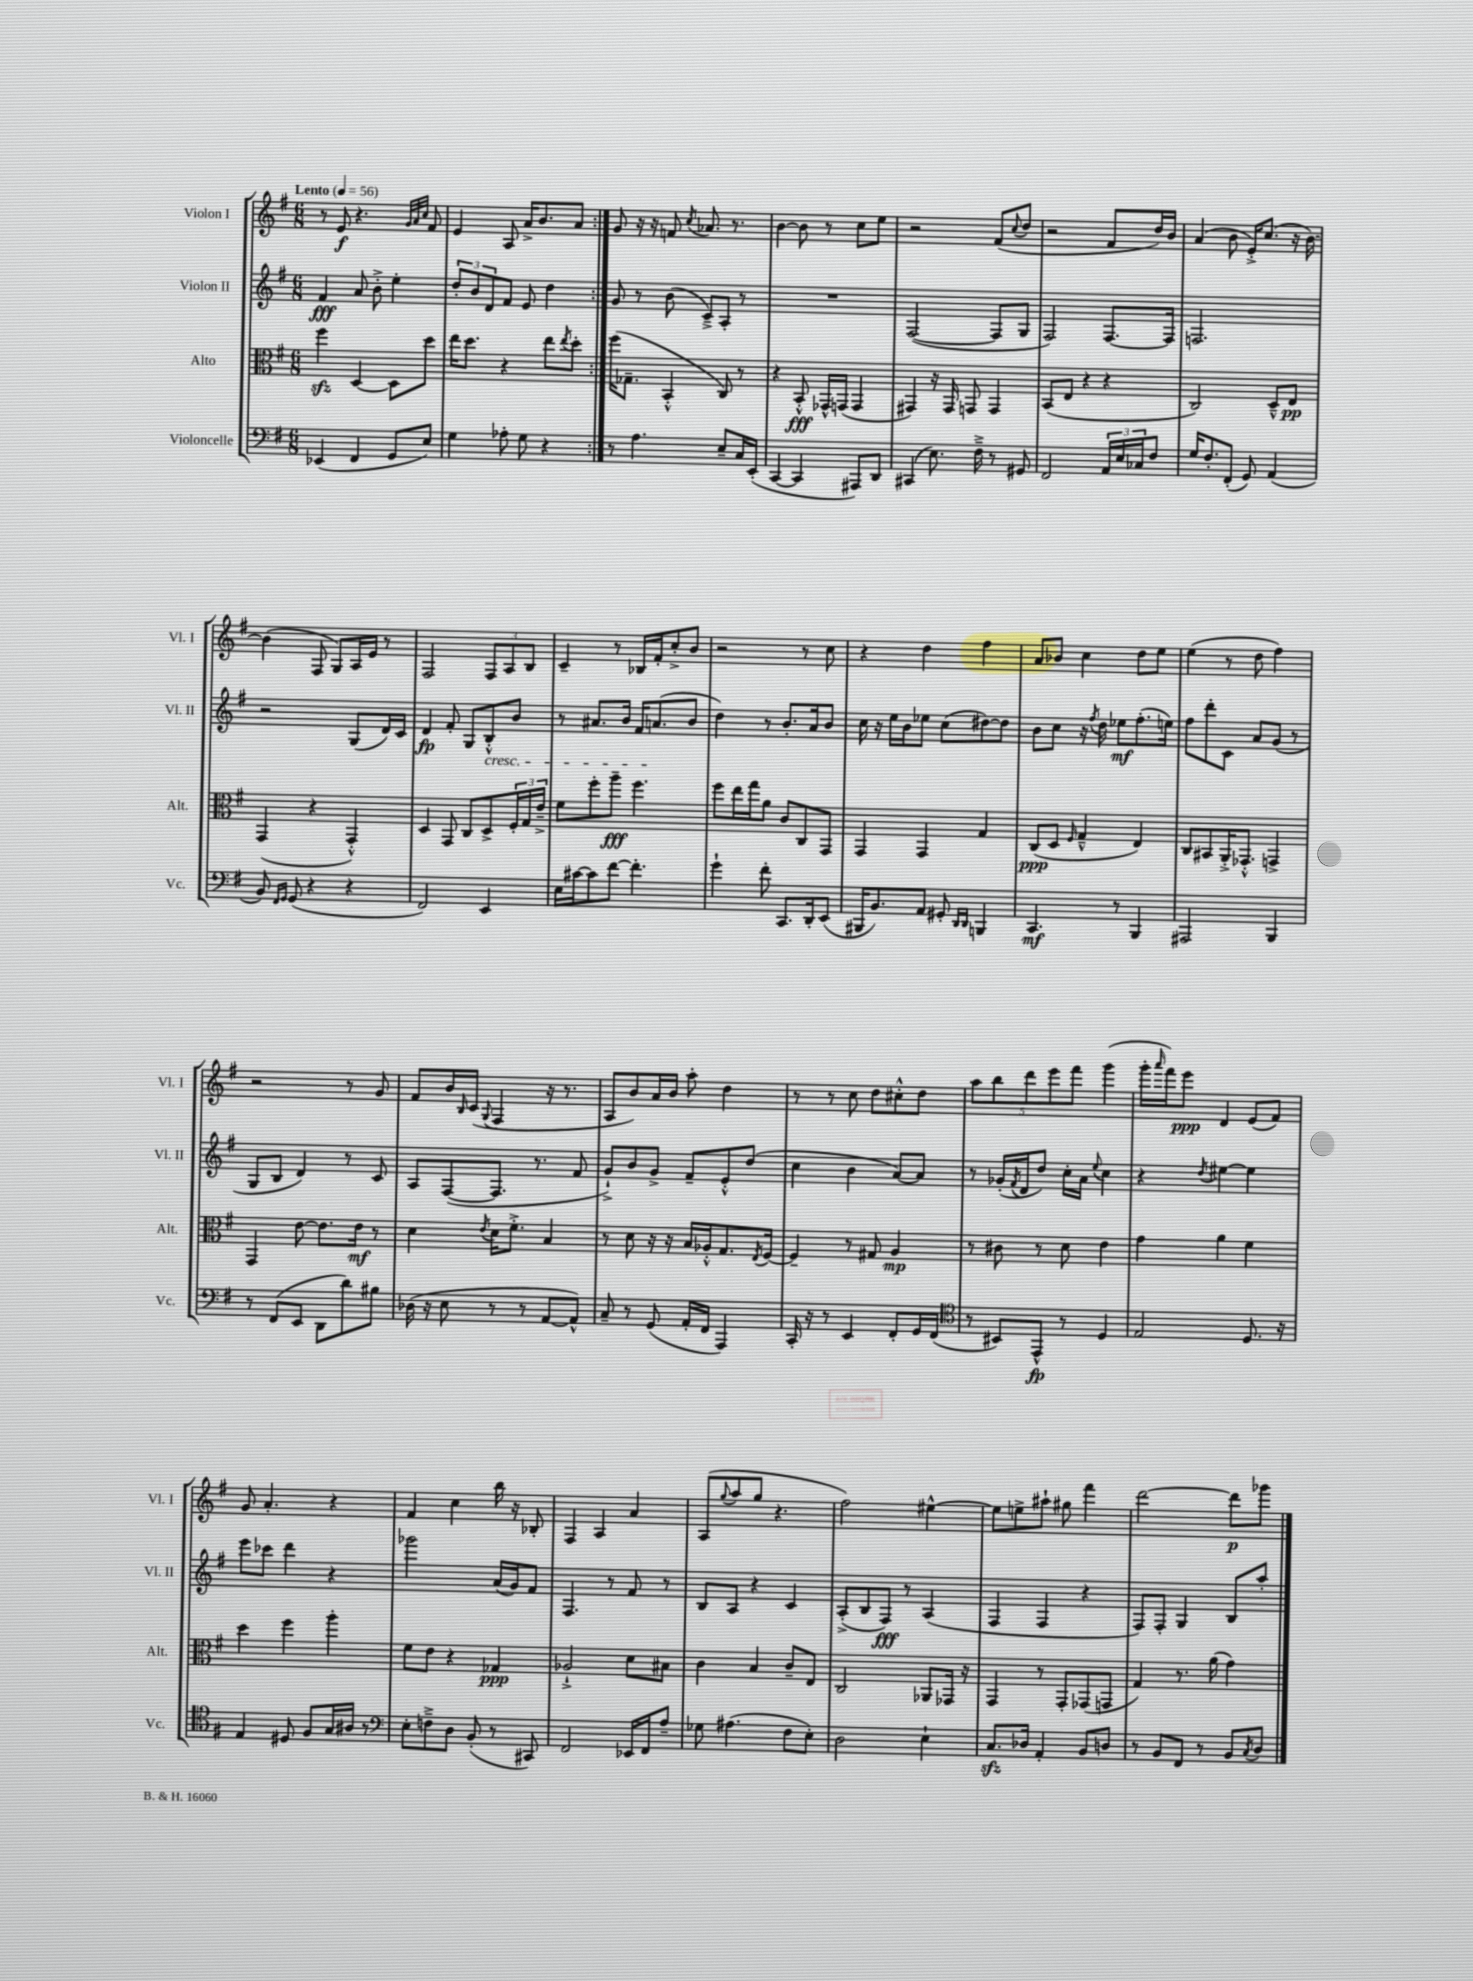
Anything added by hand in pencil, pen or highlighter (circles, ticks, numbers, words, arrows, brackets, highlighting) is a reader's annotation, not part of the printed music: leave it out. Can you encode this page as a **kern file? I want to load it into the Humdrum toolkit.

**kern	**kern	**kern	**kern
*staff4	*staff3	*staff2	*staff1
*clefF4	*clefC3	*clefG2	*clefG2
*k[f#]	*k[f#]	*k[f#]	*k[f#]
*M6/8	*M6/8	*M6/8	*M6/8
*MM56	*MM56	*MM56	*MM56
(4EE-	4ff#	4f#	8r
.	.	.	8e
4FF#	[4D	8a	4.r
.	.	8b'^	.
8GG	8D]	4ee'	.
.	.	.	32qqg
.	.	.	32qqa
.	.	.	32qqcc
8E)	8dd	.	8f#
=	=	=	=
4G	16ee	12dd'	4e
.	8.dd	.	.
.	.	12b	.
.	.	12d	.
8A-'	4r	8f#	8A
8G	.	8e	16a^
.	.	.	8.b
4r	8ee	4dd	.
.	8qee	.	.
.	8dd'	.	8a
=:|!	=:|!	=:|!	=:|!
8r	(16ff#	8g	8g
.	8.G-~	.	.
4.A	.	8r	16r
.	.	.	16r
.	4BB'^^	(8b	8f
.	.	.	8qcc
.	.	8c~^)	8.a-
8E~	8C)	8A'	.
.	.	.	8.r
16C	8r	8r	.
(16EE'	.	.	.
=	=	=	=
[4CC	4r	2.r	[4b
4CC]	8BB'^^	.	8b]
.	16GG-^^	.	8r
.	(16GG	.	.
8AAA#)	4GG	.	8cc
8DD	.	.	8ee
=	=	=	=
(4CC#	4GG#)	([2F#	2r
8.E)	16r	.	.
.	16GG#	.	.
.	8GG	.	.
16F#~^	.	.	.
8r	4GG	8F#]	(8f#
.	.	.	8qqcc
8GG#	.	8G	8dd
=	=	=	=
2FF#	(8BB	2F#)	2r
.	8E	.	.
.	4r	.	.
24AA	4r	[8.F#	8f#
24E	.	.	.
24C-	.	.	.
8F#	.	.	16dd)
.	.	16F#]	16b
=	=	=	=
16G	2C)	2.F	(4a
8.F#'	.	.	.
(8FF#'	.	.	8b
8GG)	.	.	16e'^)
.	.	.	(8.cc
(4AA	8D~^^	.	.
.	8E	.	16r
.	.	.	[16b)
=	=	=	=
8BB)	(4GG	2r	(4b]
16qqFF#	.	.	.
16qqGG	.	.	.
(8GG	.	.	.
4r	4r	.	8F#
.	.	.	8G)
4r	4GG'^^)	(8G	16A
.	.	.	16e
.	.	16d)	8r
.	.	16c	.
=	=	=	=
2FF#)	4D	4d	2F#
.	8GG	8f#'	.
.	8C	8G	.
4EE	8D^	8B'^^	12F#
.	.	.	12A
.	24F#'	8b	.
.	24G	.	12B
.	24e~^	.	.
=	=	=	=
16E	8f#	8r	4c~
[16c#	.	.	.
8c#]	8ff#'	8.a#	.
[8f#	8aa~	.	8r
.	.	16b	.
4.f#']	4.ff#	16f#	16B-
.	.	(8.a	16f#'
.	.	.	8cc'^
.	.	8b	8b
=	=	=	=
4g`	8ff#	4dd)	2r
.	16ee	.	.
.	16gg	.	.
8f#'	8a	8r	.
8.CC	8c	8.b'	.
.	8C	.	8r
16DD'	.	16a	.
(8EE	8GG	8b	8cc
=	=	=	=
16BBB#	4GG	16cc	4r
8.BB)	.	16r	.
.	.	16ee	.
.	.	16b	.
8AA	4GG	8ee-	4dd
8GG#'	.	(8cc	.
16qqDD	.	.	.
16qqDD	.	.	.
4BBB	4G	[8dd#)	4ff#
.	.	8dd#]	.
=	=	=	=
4.CC	(8C	8b	8a
.	8D	8cc	8b-
.	16qqF#	.	.
.	4G~^^	16r	4cc
.	.	8qff#	.
.	.	16dd	.
8r	.	8ee-	.
4BBB	4E)	(8.ff#'	8dd
.	.	.	8ee
.	.	16ee)	.
=	=	=	=
2AAA#	8C	8ff#	(4ee
.	8BB#	8ddd'	.
.	16AA'^	8c	8r
.	8.GG-'^^	.	.
.	.	8a	8dd
4BBB	4GG^	(8g	4ff#)
.	.	8r	.
=	=	=	=
8r	4GG	8G	2r
(8FF#	.	8B	.
8EE	[8e	4d)	.
8DD	8.e]	.	.
8d)	.	8r	8r
.	16e	.	.
8B#	8r	8c	8g
=	=	=	=
(16D-	4d	8A	8f#
16r	.	.	.
8E	.	([8F#	16b
.	.	.	16qqB
.	.	.	(16c
.	8qe	.	8qqG
8r	16d	8.F#]	4F#
.	8.f#'^	.	.
8r	.	.	.
.	.	8.r	.
[8AA	4B	.	16r
.	.	.	8.r
8AA^^])	.	8f#	.
=	=	=	=
8C~	8r	8g`^)	8A
8r	8d	8b	8b)
(8GG	16r	8g^	16a
.	16r	.	16b
16AA'	16B	8f#~	8aa'
16FF#	16A-'^^	.	.
4AAA)	8.G	8e'^^	4dd
.	.	(8dd	.
.	8qE	.	.
.	[16F#	.	.
=	=	=	=
16CC'	4F#~]	4cc	8r
16r	.	.	.
8r	.	.	8r
4EE	8r	4b	8cc
.	8G#	.	8dd
8FF#'	4A	[8a)	8cc#'^^
16GG	.	8a]	8dd
(16FF#	.	.	.
=	=	=	=
*clefC4	*	*	*
8r	8r	8r	10aa
.	.	.	10bb
8BB#)	8c#	(16g-'	.
.	.	8qf#	.
.	.	16d	.
.	.	.	10ddd
8EE^^	8r	8dd)	.
.	.	.	10eee
8r	8d	16cc'	.
.	.	.	10fff#
.	.	16a	.
.	.	8qqee	.
4D	4e	4cc	(4ggg
=	=	=	=
2E	4g	4r	16ggg'
.	.	.	16qqaaa
.	.	.	16fff#)
.	.	.	8eee
.	.	8qdd	.
.	4a	[4ee#	4d
8.D	4f#	4ee#]	(8e
.	.	.	8f#)
16r	.	.	.
=	=	=	=
4E	4dd	8eee	8g
.	.	8ccc-	4.a'
8D#	4ff#	4ddd	.
8F#	.	.	.
16G	4aa'	4r	4r
16A#	.	.	.
8r	.	.	.
=	=	=	=
*clefF4	*	*	*
8E'	8f#	2ggg-	4f#
8F~^	8e	.	.
8D	4r	.	4cc
(8BB'	.	.	.
8r	4G-	(16a	16bb
.	.	16g)	16r
8CC#)	.	8f#	8B-'
=	=	=	=
2FF#	2A-`^	4.F#	4F#
.	.	.	4A
.	.	8r	.
16EE-	8d	8f#	4a
16FF#	.	.	.
8A~	8B#	8r	.
=	=	=	=
8G-	4c	8B	(8A
.	.	.	8qqgg
(4.A#	.	8A	8aa
.	4B	4r	8gg
.	.	.	4.r
8F#	8c~	4c	.
8E')	8E	.	.
=	=	=	=
2D	2C	(8A'^	2ff#)
.	.	8B	.
.	.	8F#)	.
.	.	8r	.
4E`	8AA-	(4A	[4ee#^^
.	16GG-	.	.
.	16r	.	.
=	=	=	=
8.C	4GG	4F#	8ee#]
.	.	.	8ee^
16D-	.	.	.
4AA'	8r	4F#	8aa#`
.	8GG'	.	8gg#
8BB	(8GG-	4r	4fff#
8D	8GG	.	.
=	=	=	=
8r	4G)	8F#)	[2ddd
8BB	.	8F#'	.
8FF#	8.r	4G	.
8r	.	.	.
.	(16a	.	.
8BB	4g)	8B	8ddd]
8qC	.	.	.
8D	.	8aa'	8ggg-
==	==	==	==
*-	*-	*-	*-
